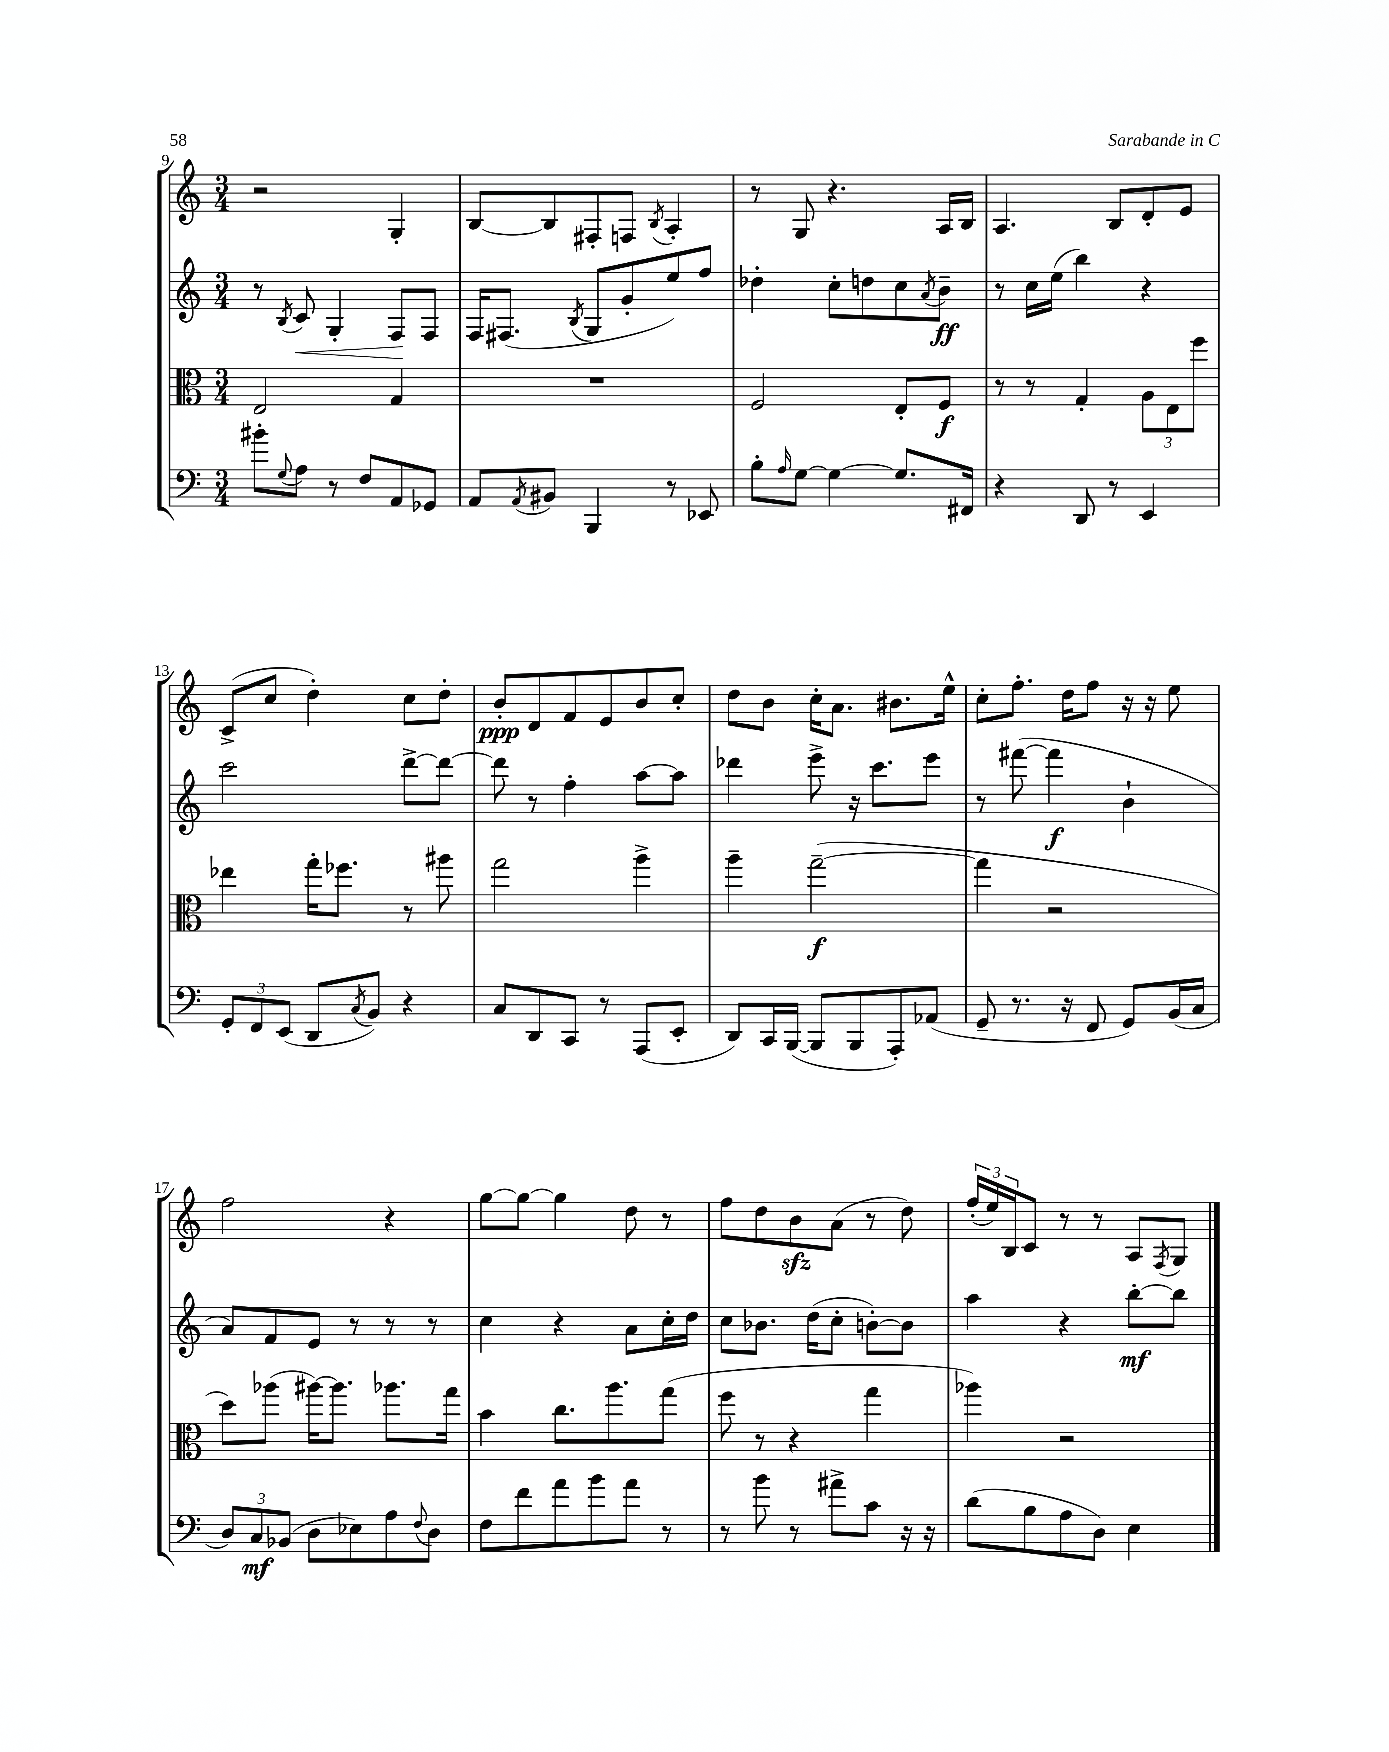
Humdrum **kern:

**kern	**dynam	**kern	**dynam	**kern	**dynam	**kern	**dynam
*part4	*part4	*part3	*part3	*part2	*part2	*part1	*part1
*staff4	*staff4	*staff3	*staff3	*staff2	*staff2	*staff1	*staff1
*clefF4	*	*clefC3	*	*clefG2	*	*clefG2	*
*k[]	*	*k[]	*	*k[]	*	*k[]	*
*M3/4	*	*M3/4	*	*M3/4	*	*M3/4	*
=9	=9	=9	=9	=9	=9	=9	=9
8b#X'\L	.	2E/	.	8r	.	2r	.
8qqG/	.	.	.	8qB/	.	.	.
!	!	!	!	!	!LO:HP:b	!	!
8A\J	.	.	.	8c/	<	.	.
8r	.	.	.	4G'/	.	.	.
8F/L	.	.	.	.	.	.	.
8AA/	.	4G/	.	8F/L	.	4G'/	.
8GG-X/J	.	.	.	8F/J	[	.	.
=10	=10	=10	=10	=10	=10	=10	=10
8AA/L	.	2.r	.	16F/KL	.	[8B/L	.
.	.	.	.	(8.F#X/J	.	.	.
8qAA/	.	.	.	.	.	.	.
8BB#X/J	.	.	.	.	.	8B/]	.
.	.	.	.	8qB/	.	.	.
4BBB/	.	.	.	8G/L	.	8F#X'/	.
.	.	.	.	8g'/	.	8Fn/J	.
.	.	.	.	.	.	8qB/	.
8r	.	.	.	8ee/)	.	4A'/	.
8EE-X/	.	.	.	8ff/J	.	.	.
=11	=11	=11	=11	=11	=11	=11	=11
8B'\L	.	2F/	.	4dd-X'\	.	8r	.
16qqA/	.	.	.	.	.	.	.
[8G\J	.	.	.	.	.	8G/	.
4G\_	.	.	.	8cc'\L	.	4.r	.
.	.	.	.	8ddn\	.	.	.
8.G/L]	.	8E'/L	.	8cc\	.	.	.
.	.	.	.	8qa/	.	.	.
.	.	8F/J	f	8b~\J	ff	16A/LL	.
16FF#X/Jk	.	.	.	.	.	16B/JJ	.
=12	=12	=12	=12	=12	=12	=12	=12
4r	.	8r	.	8r	.	4.A/	.
.	.	8r	.	16cc\LL	.	.	.
.	.	.	.	(16ee\JJ	.	.	.
8DD/	.	4G'/	.	4bb\)	.	.	.
8r	.	.	.	.	.	8B/L	.
4EE/	.	12A\L	.	4r	.	8d'/	.
.	.	12E\	.	.	.	.	.
.	.	.	.	.	.	8e/J	.
.	.	12ff\J	.	.	.	.	.
!!LO:LB:g=z
=13	=13	=13	=13	=13	=13	=13	=13
12GG'/L	.	4ee-X\	.	2ccc\	.	(8c^/L	.
12FF/	.	.	.	.	.	.	.
.	.	.	.	.	.	8cc/J	.
(12EE/J	.	.	.	.	.	.	.
8DD/L	.	16gg'\KL	.	.	.	4dd'\)	.
.	.	8.ff-X\J	.	.	.	.	.
8qC/	.	.	.	.	.	.	.
8BB/J)	.	.	.	.	.	.	.
4r	.	8r	.	[8ddd^\L	.	8cc\L	.
.	.	8aa#X\	.	8ddd\J_	.	8dd'\J	.
=14	=14	=14	=14	=14	=14	=14	=14
8C/L	.	2gg\	.	8ddd\]	.	8b'/L	ppp
8DD/	.	.	.	8r	.	8d/	.
8CC/J	.	.	.	4ff'\	.	8f/	.
8r	.	.	.	.	.	8e/	.
(8AAA/L	.	4aa^\	.	[8aa\L	.	8b/	.
8EE'/J	.	.	.	8aa\J]	.	8cc'/J	.
=15	=15	=15	=15	=15	=15	=15	=15
8DD/L)	.	4aa~\	.	4ddd-X\	.	8dd\L	.
16CC/L	.	.	.	.	.	8b\J	.
([16BBB/JJ	.	.	.	.	.	.	.
8BBB/L]	.	([2gg~\	f	8eee^\	.	16cc'\KL	.
.	.	.	.	.	.	8.a\J	.
8BBB/	.	.	.	16r	.	.	.
.	.	.	.	8.ccc\L	.	.	.
8AAA'/)	.	.	.	.	.	8.b#X\L	.
(8AA-X/J	.	.	.	8eee\J	.	.	.
.	.	.	.	.	.	16ee^^\Jk	.
=16	=16	=16	=16	=16	=16	=16	=16
8GG~/	.	4gg\]	.	8r	.	8cc'\L	.
8.r	.	.	.	([8fff#X\	.	8.ff'\J	.
.	.	2r	.	4fff#\]	f	.	.
16r	.	.	.	.	.	16dd\KL	.
8FF/	.	.	.	.	.	8ff\J	.
8GG/L)	.	.	.	4b`\	.	16r	.
.	.	.	.	.	.	16r	.
(16BB/L	.	.	.	.	.	8ee\	.
16C/JJ	.	.	.	.	.	.	.
!!LO:LB:g=z
=17	=17	=17	=17	=17	=17	=17	=17
12D/L)	.	8dd\L)	.	8a/L)	.	2ff\	.
12C/	mf	.	.	.	.	.	.
.	.	(8aa-X\J	.	8f/	.	.	.
(12BB-X/J	.	.	.	.	.	.	.
8D\L	.	[16aa#X\KL)	.	8e/J	.	.	.
.	.	8.aa#\J]	.	.	.	.	.
8E-X\)	.	.	.	8r	.	.	.
8A\	.	8.aa-X\L	.	8r	.	4r	.
8qqF/	.	.	.	.	.	.	.
8D\J	.	.	.	8r	.	.	.
.	.	16gg\Jk	.	.	.	.	.
=18	=18	=18	=18	=18	=18	=18	=18
8F\L	.	4b\	.	4cc\	.	[8gg\L	.
8f\	.	.	.	.	.	8gg\J_	.
8a\	.	8.cc\L	.	4r	.	4gg\]	.
8b\	.	.	.	.	.	.	.
.	.	8.aa\	.	.	.	.	.
8a\J	.	.	.	8a\L	.	8dd\	.
8r	.	(8gg\J	.	16cc'\L	.	8r	.
.	.	.	.	16dd\JJ	.	.	.
=19	=19	=19	=19	=19	=19	=19	=19
8r	.	8ff\	.	8cc\L	.	8ff\L	.
8b\	.	8r	.	8.b-X\J	.	8dd\	.
8r	.	4r	.	.	.	8bzz\	.
.	.	.	.	(16dd\KL	.	.	.
8a#X^\L	.	.	.	8cc'\J	.	(8a\J	.
8c\J	.	4gg\	.	[8bn'\L)	.	8r	.
16r	.	.	.	8b\J]	.	8dd\)	.
16r	.	.	.	.	.	.	.
=20	=20	=20	=20	=20	=20	=20	=20
(8d\L	.	4aa-X\)	.	4aa\	.	(24ff'/LL	.
.	.	.	.	.	.	24ee/)	.
.	.	.	.	.	.	24B/J	.
8B\	.	.	.	.	.	8c/J	.
8A\	.	2r	.	4r	.	8r	.
8D\J)	.	.	.	.	.	8r	.
4E\	.	.	.	[8bb'\L	mf	8A/L	.
.	.	.	.	.	.	8qF/	.
.	.	.	.	8bb\J]	.	8G/J	.
==	==	==	==	==	==	==	==
*-	*-	*-	*-	*-	*-	*-	*-
